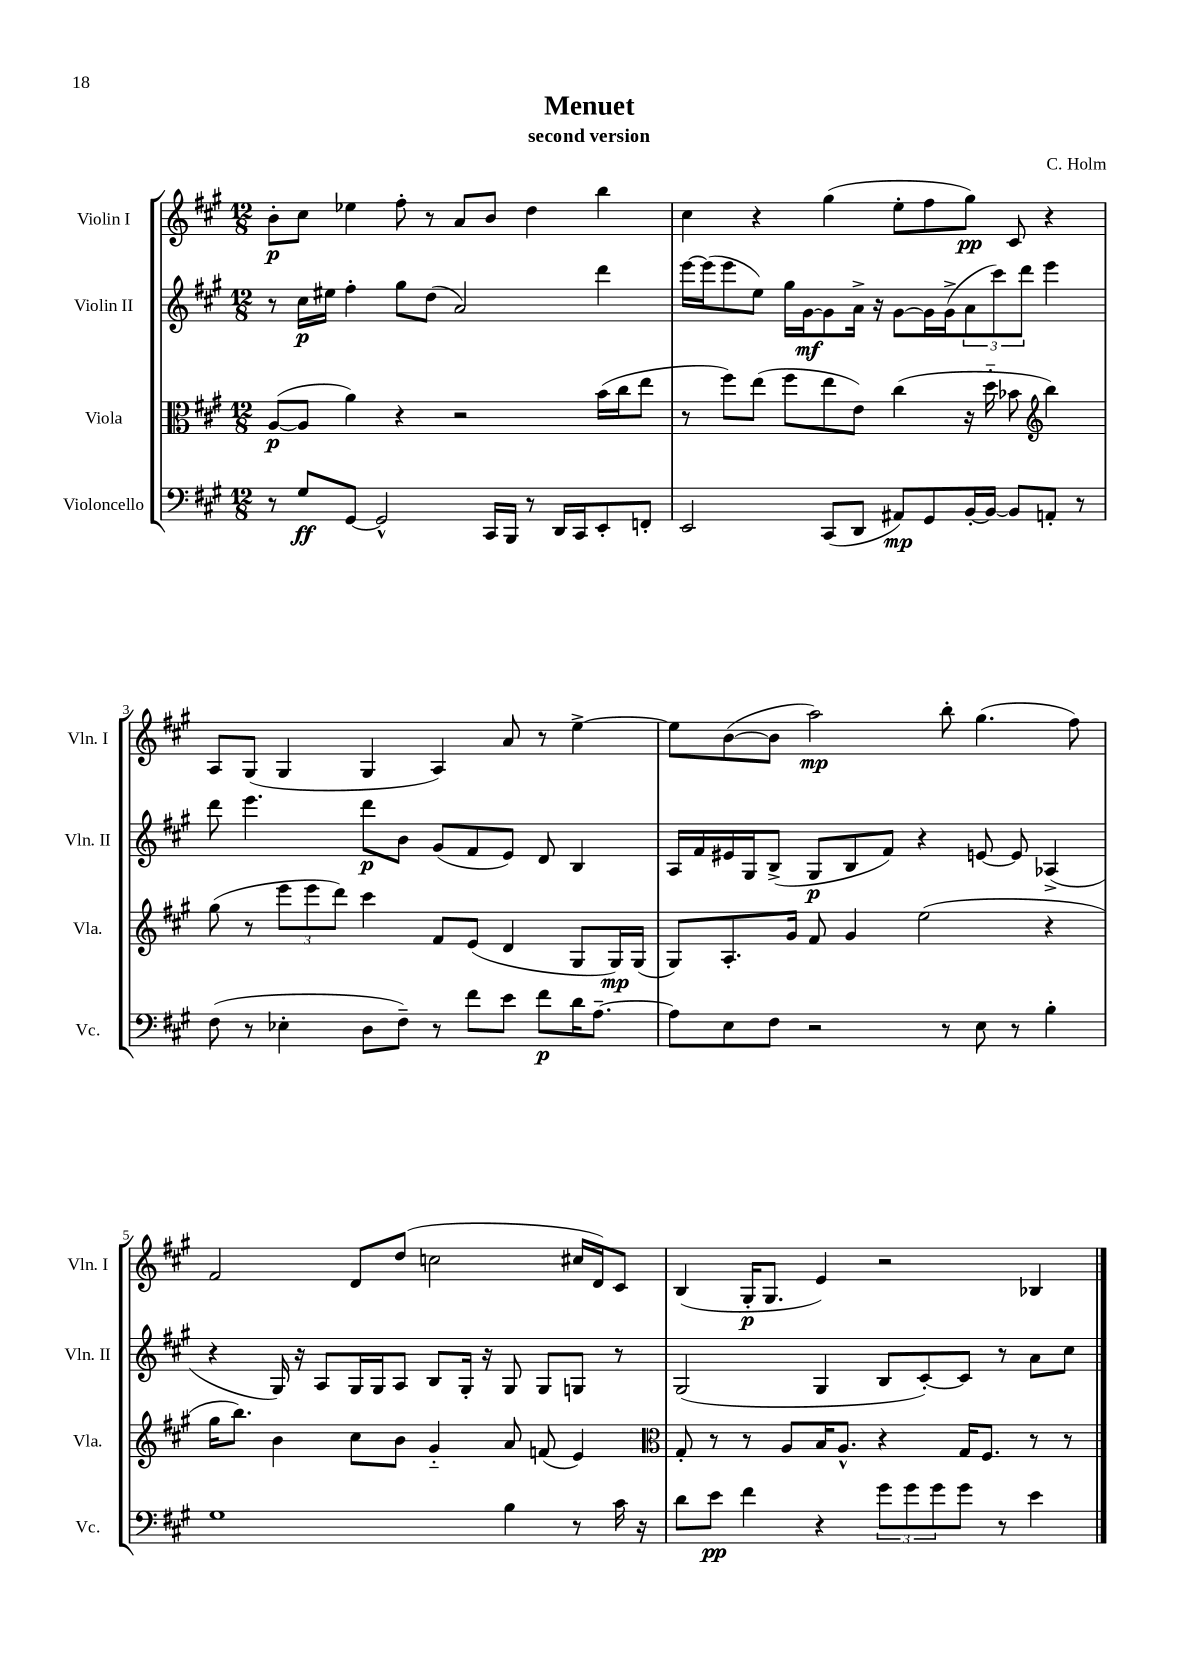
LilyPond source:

\header { title = "Menuet" composer = "C. Holm" subtitle = "second version" }
<<
\new StaffGroup <<
\new Staff = "s0" \with { instrumentName = "Violin I" shortInstrumentName = "Vln. I" } {
    \clef treble \key a \major \numericTimeSignature \time 12/8
    b'8-.\p cis''8 ees''4 fis''8-. r8 a'8 b'8 d''4 b''4 |
    cis''4 r4 gis''4( e''8-. fis''8 gis''8\pp) cis'8 r4 |
    a8 gis8( gis4 gis4 a4) a'8 r8 e''4~-> |
    e''8 b'8~( b'8 a''2\mp) b''8-. gis''4.( fis''8) |
    fis'2 d'8 d''8( c''2 cis''16 d'16) cis'8 |
    b4( gis16-.\p gis8. e'4) r2 bes4 \bar "|." |
}
\new Staff = "s1" \with { instrumentName = "Violin II" shortInstrumentName = "Vln. II" } {
    \clef treble \key a \major \numericTimeSignature \time 12/8
    r8 cis''16\p eis''16 fis''4-. gis''8 d''8( a'2) d'''4 |
    e'''16~ e'''16( e'''8 e''8) gis''16 gis'16~\mf gis'8 a'16-> r16 gis'8~ gis'16 gis'16->( \tuplet 3/2 { a'8 cis'''8) d'''8 } e'''4 |
    d'''8 e'''4. d'''8\p b'8 gis'8( fis'8 e'8) d'8 b4 |
    a16 fis'16 eis'16 gis16 b8->( gis8\p b8 fis'8) r4 e'8~ e'8 aes4->( |
    r4 gis16) r16 a8 gis16 gis16 a8 b8 gis16-. r16 gis8 gis8 g8 r8 |
    gis2( gis4 b8 cis'8~-.) cis'8 r8 a'8 cis''8 \bar "|." |
}
\new Staff = "s2" \with { instrumentName = "Viola" shortInstrumentName = "Vla." } {
    \clef alto \key a \major \numericTimeSignature \time 12/8
    a8~\p( a8 a'4) r4 r2 b'16( cis''16 e''8 |
    r8 fis''8) e''8( fis''8 e''8 e'8) cis''4( r16 d''16-_ bes'8 \clef treble b''4) |
    gis''8( r8 \tuplet 3/2 { e'''8 e'''8 d'''8) } cis'''4 fis'8 e'8( d'4 gis8 gis16\mp) gis16( |
    gis8) a8.-. gis'16 fis'8 gis'4 e''2( r4 |
    gis''16 b''8.) b'4 cis''8 b'8 gis'4-_ a'8 f'8( e'4) |
    \clef alto gis8-. r8 r8 a8 b16 a8.-^ r4 gis16 fis8. r8 r8 \bar "|." |
}
\new Staff = "s3" \with { instrumentName = "Violoncello" shortInstrumentName = "Vc." } {
    \clef bass \key a \major \numericTimeSignature \time 12/8
    r8 gis8\ff gis,8~ gis,2-^ cis,16 b,,16 r8 d,16 cis,16 e,8-. f,8-. |
    e,2 cis,8( d,8 ais,8\mp) gis,8 b,16~-. b,16~ b,8 a,8-. r8 |
    fis8( r8 ees4-. d8 fis8--) r8 fis'8 e'8 fis'8\p d'16 a8.~-- |
    a8 e8 fis8 r2 r8 e8 r8 b4-. |
    gis1 b4 r8 cis'16 r16 |
    d'8 e'8\pp fis'4 r4 \tuplet 3/2 { gis'8 gis'8 gis'8 } gis'8 r8 e'4 \bar "|." |
}
>>
>>
